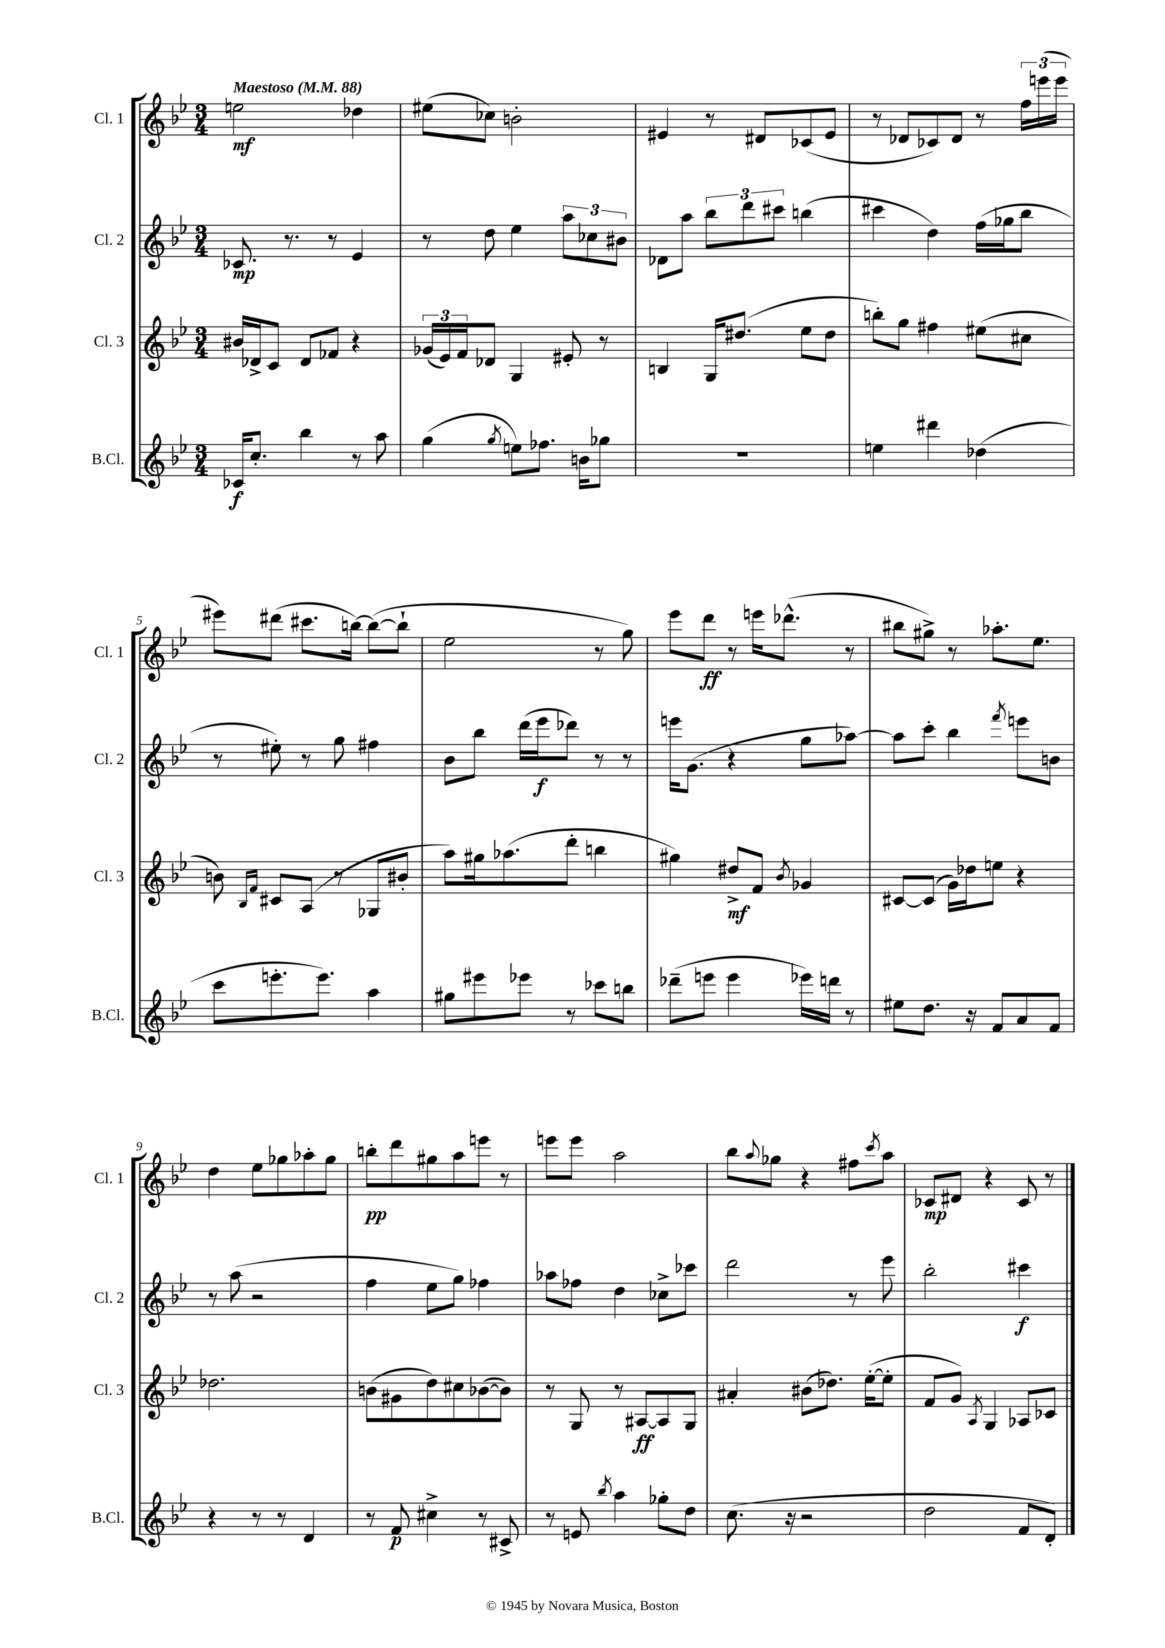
<<
\new StaffGroup <<
\new Staff = "s0" \with { instrumentName = "Cl. 1" shortInstrumentName = "Cl. 1" } {
    \clef treble \key bes \major \numericTimeSignature \time 3/4 \tempo "Maestoso" 4 = 88
    e''2\mf des''4 |
    eis''8( ces''8) b'2-. |
    eis'4 r8 dis'8 ces'8( eis'8 |
    r8 des'8 ces'8) des'8 r8 \tuplet 3/2 { f''16 e'''16( e'''16 } |
    eis'''8) dis'''8( cis'''8. b''16~) b''8~( b''8-! |
    ees''2 r8 g''8) |
    ees'''8 d'''8\ff r8 e'''16 des'''8.-^( r8 |
    bis''8 gis''8->) r8 aes''8.-. ees''8. |
    d''4 ees''8 ges''8 aes''8-. ges''8 |
    b''8-.\pp d'''8 gis''8 a''8 e'''8 r8 |
    e'''8 e'''8 a''2 |
    bes''8 \appoggiatura { a''8 } ges''8 r4 fis''8 \acciaccatura { c'''8 } a''8 |
    ces'8\mp dis'8 r4 ces'8 r8 \bar "|." |
}
\new Staff = "s1" \with { instrumentName = "Cl. 2" shortInstrumentName = "Cl. 2" } {
    \clef treble \key bes \major \numericTimeSignature \time 3/4
    ces'8.\mp r8. r8 ees'4 |
    r8 d''8 ees''4 \tuplet 3/2 { a''8 ces''8 bis'8 } |
    des'8 a''8 \tuplet 3/2 { bes''8 d'''8 cis'''8 } b''4( |
    cis'''4 d''4) f''16( ges''16 bes''8 |
    r8 eis''8-.) r8 g''8 fis''4 |
    bes'8 bes''8 d'''16( ees'''16\f des'''8) r8 r8 |
    e'''16 g'8.( r4 g''8 aes''8~) |
    aes''8 c'''8-. bes''4 \acciaccatura { f'''8 } e'''8 b'8 |
    r8 a''8( r2 |
    f''4 ees''8 g''8) fes''4 |
    aes''8 fes''8 d''4 ces''8-> ces'''8 |
    d'''2 r8 ees'''8 |
    bes''2-. cis'''4\f \bar "|." |
}
\new Staff = "s2" \with { instrumentName = "Cl. 3" shortInstrumentName = "Cl. 3" } {
    \clef treble \key bes \major \numericTimeSignature \time 3/4
    bis'16 des'16-> c'8 des'8 fes'8 r4 |
    \tuplet 3/2 { ges'16( ees'16) f'16 } des'8 g4 eis'8-. r8 |
    b4 g16 dis''8.( ees''8 dis''8 |
    b''8-.) g''8 fis''4 eis''8( cis''8 |
    b'8) \grace { bes16 f'16 } cis'8 a8( r8 ges8 bis'8-. |
    a''8) gis''16 aes''8.( d'''8-. b''4 |
    gis''4) dis''8->\mf f'8 \acciaccatura { bes'8 } ges'4 |
    cis'8~ cis'8( g'16) des''16 e''8 r4 |
    des''2. |
    b'8( gis'8 d''8) cis''8 bes'8~( bes'8) |
    r8 g8 r8 ais8~\ff ais8 g8 |
    ais'4-. bis'8( des''8.) ees''16~-.( ees''8-. |
    f'8 g'8) \acciaccatura { a8 } g4 aes8 ces'8 \bar "|." |
}
\new Staff = "s3" \with { instrumentName = "B.Cl." shortInstrumentName = "B.Cl." } {
    \clef treble \key bes \major \numericTimeSignature \time 3/4
    ces'16\f c''8.-. bes''4 r8 a''8 |
    g''4( \acciaccatura { g''8 } e''8) fes''8. b'16 ges''8 |
    R2. |
    e''4 dis'''4 des''4( |
    c'''8 e'''8.-. e'''8.) a''4 |
    gis''8 eis'''8 ees'''8 r8 ces'''8 b''8 |
    des'''8--( e'''8 e'''4 ees'''16) d'''16 r8 |
    eis''8 d''8. r16 f'8 a'8 f'8 |
    r4 r8 r8 d'4 |
    r8 f'8\p cis''4-> r8 cis'8-> |
    r8 e'8 \acciaccatura { bes''8 } a''4 ges''8-. d''8 |
    c''8.( r16 r2 |
    d''2 f'8 d'8-.) \bar "|." |
}
>>
>>
